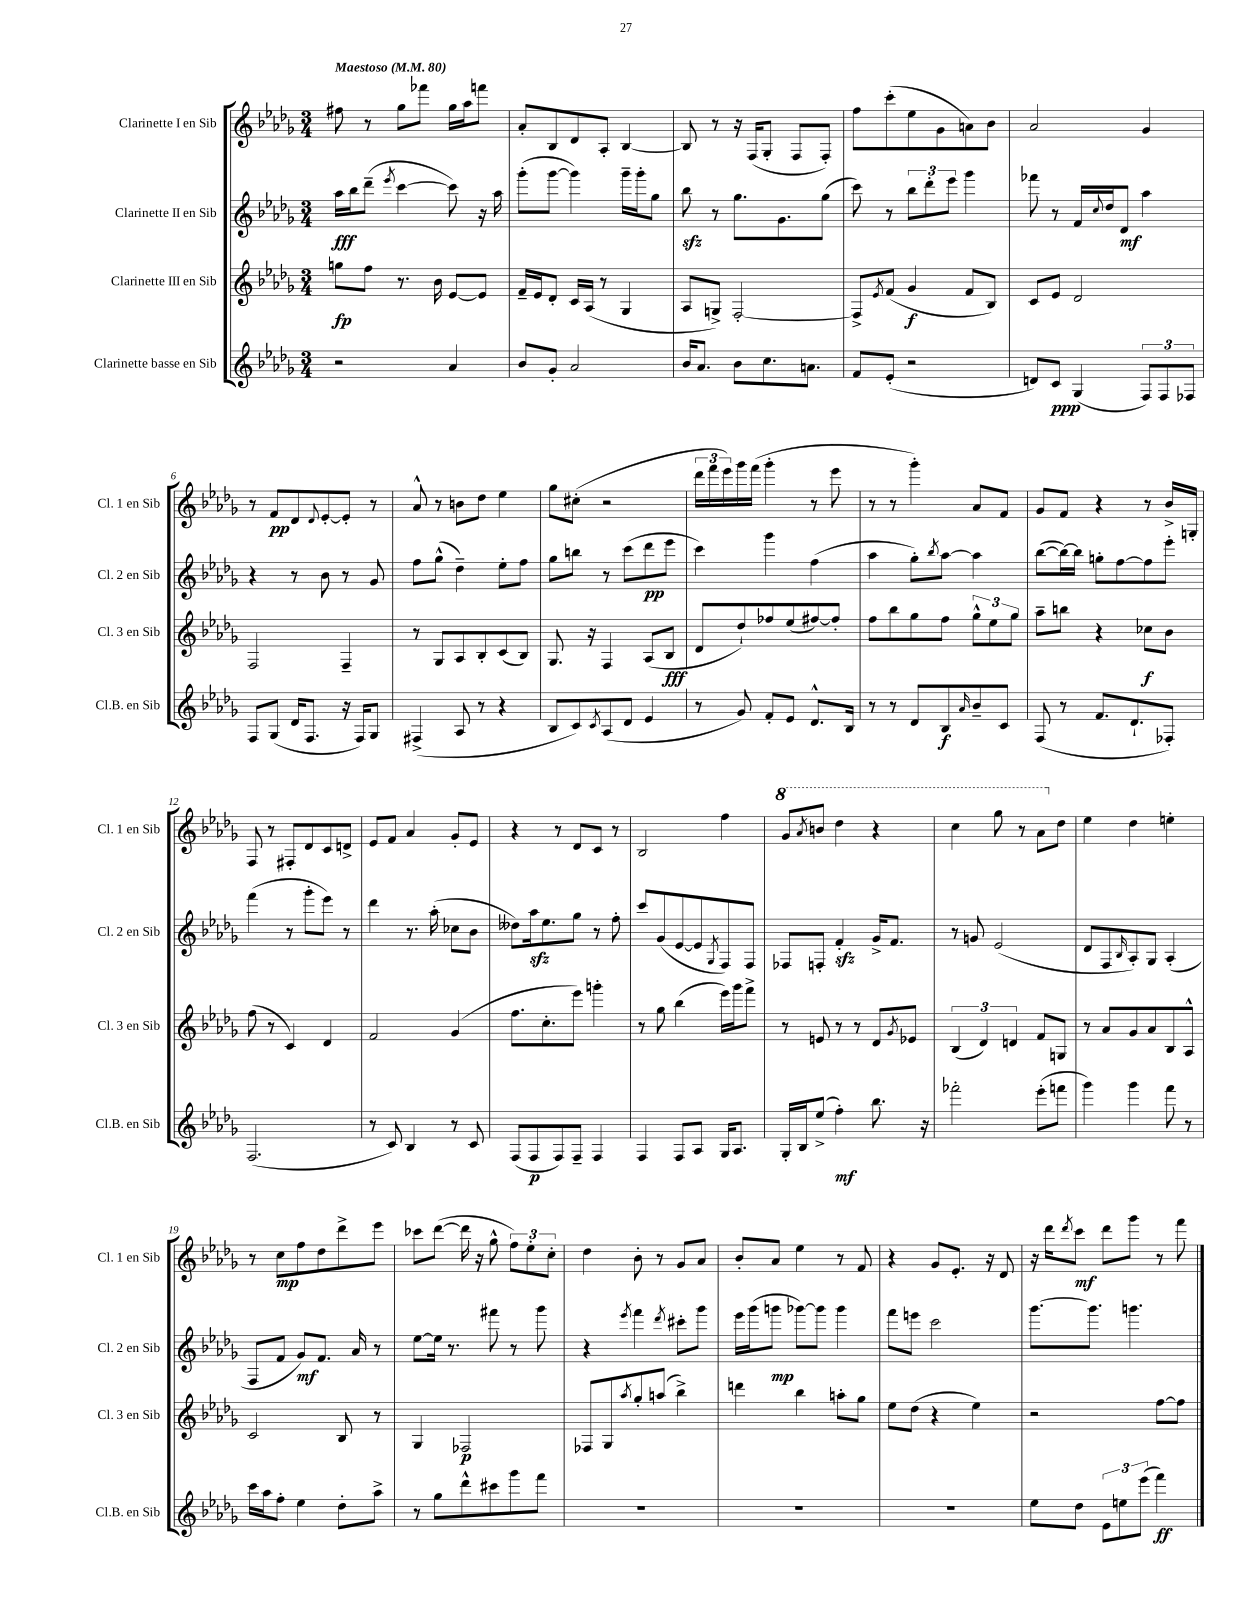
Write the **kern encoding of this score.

**kern	**kern	**kern	**kern
*staff4	*staff3	*staff2	*staff1
*clefG2	*clefG2	*clefG2	*clefG2
*k[b-e-a-d-g-]	*k[b-e-a-d-g-]	*k[b-e-a-d-g-]	*k[b-e-a-d-g-]
*M3/4	*M3/4	*M3/4	*M3/4
*MM80	*MM80	*MM80	*MM80
2r	8gg	16aa-	8ff#
.	.	16bb-	.
.	8ff	(8ddd-~	8r
.	.	8qeee-	.
.	8.r	[4ccc	8gg-
.	.	.	8fff-
.	16b-	.	.
4a-	[8e-	8ccc])	16gg-
.	.	.	16aa-
.	8e-]	16r	8fff
.	.	16aa-	.
=	=	=	=
8b-	16f~	(8ggg-'	8a-'
.	16e-	.	.
8g-'	8d-'	[8ggg-	8B-
2a-	16c	4ggg-])	8d-
.	(16A-	.	.
.	8r	.	8A-'
.	4G-	16ggg-~	[4B-
.	.	16ggg-'	.
.	.	8gg-	.
=	=	=	=
16b-	8A-	8bb-	8B-]
8.a-	.	.	.
.	8G^)	8r	8r
8b-	[2F'	8.gg-	16r
.	.	.	(16F
8.cc	.	.	8G-'
.	.	8.g-	.
.	.	.	8F
8.a	.	.	.
.	.	(8gg-	8F')
=	=	=	=
8f	8F^]	8ccc)	8ff
.	8qe-	.	.
(8e-'	(8f	8r	(8ccc'
2r	4g-	12bb-	8ee-
.	.	12ddd-'	.
.	.	.	8g-
.	.	12eee-	.
.	8f	4ggg-	8a)
.	8B-)	.	8b-
=	=	=	=
8d)	8c	8fff-	2a-
8c	8e-	8r	.
(4G-	2d-	16f	.
.	.	8qqcc	.
.	.	16dd-	.
.	.	8d-	.
12F)	.	4aa-	4g-
12F	.	.	.
12F-	.	.	.
=	=	=	=
8F	2F	4r	8r
(8G-	.	.	8f
16d-	.	8r	8d-
8.F	.	.	.
.	.	.	8qqd-
.	.	8b-	[8e-'
16r	4F~	8r	8e-']
16F)	.	.	.
8G-	.	8g-	8r
=	=	=	=
(4F#^	8r	8ff	8a-^^
.	8G-	(8gg-^^	8r
8A-	8A-	4dd-~)	8b
8r	8B-'	.	8dd-
4r	(8c	8ee-'	4ee-
.	8B-)	8ff	.
=	=	=	=
8B-	8.G-	8gg-	8gg-
8c)	.	8bb	(8cc#'
.	16r	.	.
8qc	.	.	.
(8A-	4F	8r	2r
8d-	.	(8ccc	.
4e-	(8A-	8ddd-	.
.	8B-	8eee-	.
=	=	=	=
8r	8d-	4ccc)	24ddd-
.	.	.	24fff
.	.	.	24eee-)
8g-)	8dd-`)	.	16ggg-
.	.	.	(16fff
8f'	8ff-	4ggg-	4ggg-'
8e-	(8ee-	.	.
8.d-^^	[8ff#)	(4ff	8r
.	8ff#']	.	8eee-
16B-	.	.	.
=	=	=	=
8r	8ff	4aa-	8r
8r	8bb-	.	8r
8d-	8gg-	8gg-')	4ggg-')
.	.	8qbb-	.
8B-	8ff	[8aa-	.
16qqa-	.	.	.
8b-~	12gg-^^	4aa-]	8a-
.	12ee-	.	.
8c	.	.	8f
.	12gg-	.	.
=	=	=	=
(8F	8aa-~	([8bb-	8g-
8r	8bb	16bb-_)	8f
.	.	16bb-]	.
8.f	4r	8gg'	4r
.	.	[8ff	.
8.d-`	.	.	.
.	8cc-	8ff]	8r
8F-')	8b-	8eee-'	16b-^
.	.	.	16G'
=	=	=	=
(2.F	(8ff	(4fff	8F
.	8r	.	8r
.	4c)	8r	8F#'
.	.	8ggg-'	8d-
.	4d-	8eee-)	8c
.	.	8r	8d^
=	=	=	=
8r	2f	4ddd-	8e-
8c)	.	.	8f
4B-	.	8.r	4a-
.	.	(16aa-'	.
8r	(4g-	8cc-	8g-'
8c	.	8b-	8e-
=	=	=	=
(8F	8.ff	8dd--)	4r
8F	.	16aa-	.
.	8.cc'	8.ee-	.
8F)	.	.	8r
8F~	8eee-)	8gg-	8d-
4F	4ggg'	8r	8c
.	.	8ff'	8r
=	=	=	=
4F	8r	8ccc	2B-
.	8gg-	(8g-	.
8F	(4bb-	[8e-	.
8A-	.	8e-]	.
.	.	8qG-	.
16G-	16eee-)	8F)	4ff
8.A-	16ggg-	.	.
.	8fff^	8F	.
=	=	=	=
16G-'	8r	8F-	8gg-
16B-	.	.	.
.	.	.	8qaa-
(8ee-^	8e	8F'	8bb
4ff')	8r	4f'	4ddd-
.	8r	.	.
8.bb-	8d-	16g-^	4r
.	.	8.f	.
.	8qg-	.	.
.	8e-	.	.
16r	.	.	.
=	=	=	=
2fff-'	(6B-	8r	4ccc
.	.	8g	.
.	6d-)	.	.
.	.	(2e-	8ggg-
.	6d	.	.
.	.	.	8r
(8eee-'	8f	.	8aa-
8fff	8G	.	8dd-
=	=	=	=
4ggg-)	8r	8d-	4ee-
.	8a-	8F	.
.	.	16qqB-	.
4ggg-	8g-	8A-')	4dd-
.	8a-	8G-	.
8fff	8B-	(4A-'	4ee'
8r	8A-^^	.	.
=	=	=	=
16ccc	2c	8F	8r
16aa-	.	.	.
8ff'	.	8f	8cc
4ee-	.	8g-)	8ff
.	.	8.f	8dd-
8dd-'	8B-	.	8ddd-^
.	.	16a-	.
8aa-^	8r	8r	8eee-
=	=	=	=
8r	4G-	[8ee-	8ccc-
8gg-	.	16ee-]	([8ddd-
.	.	8.r	.
8ddd-^^	2F-	.	16ddd-]
.	.	.	16r
8ccc#	.	8fff#	8gg-^^
8ggg-	.	8r	12ff)
.	.	.	12ee-'
8fff	.	8ggg-	.
.	.	.	12cc'
=	=	=	=
2.r	8F-	4r	4dd-
.	8G-	.	.
.	8qaa-	8qeee-	.
.	8gg-'	4fff	8b-'
.	(8aa	.	8r
.	.	8qddd-	.
.	4bb-^)	8ccc#'	8g-
.	.	8ggg-	8a-
=	=	=	=
2.r	4ddd	16eee-	8b-'
.	.	(16ggg-	.
.	.	8ggg	8a-
.	4bb-	[8ggg-)	4ee-
.	.	8ggg-]	.
.	8aa'	4ggg-	8r
.	8gg-	.	8f
=	=	=	=
2.r	8ee-	8fff	4r
.	(8dd-	8eee	.
.	4r	2ccc	8g-
.	.	.	8.e-'
.	4ee-)	.	.
.	.	.	16r
.	.	.	8d-
=	=	=	=
8ee-	2r	[8.ggg-	16r
.	.	.	16ddd-
.	.	.	8qddd-
8dd-	.	.	8ccc
.	.	8.ggg-]	.
12e-	.	.	8ddd-
12ee	.	.	.
.	.	4.ggg	8ggg-
(12eee-	.	.	.
4fff)	[8ff	.	8r
.	8ff]	.	8fff
==	==	==	==
*-	*-	*-	*-
